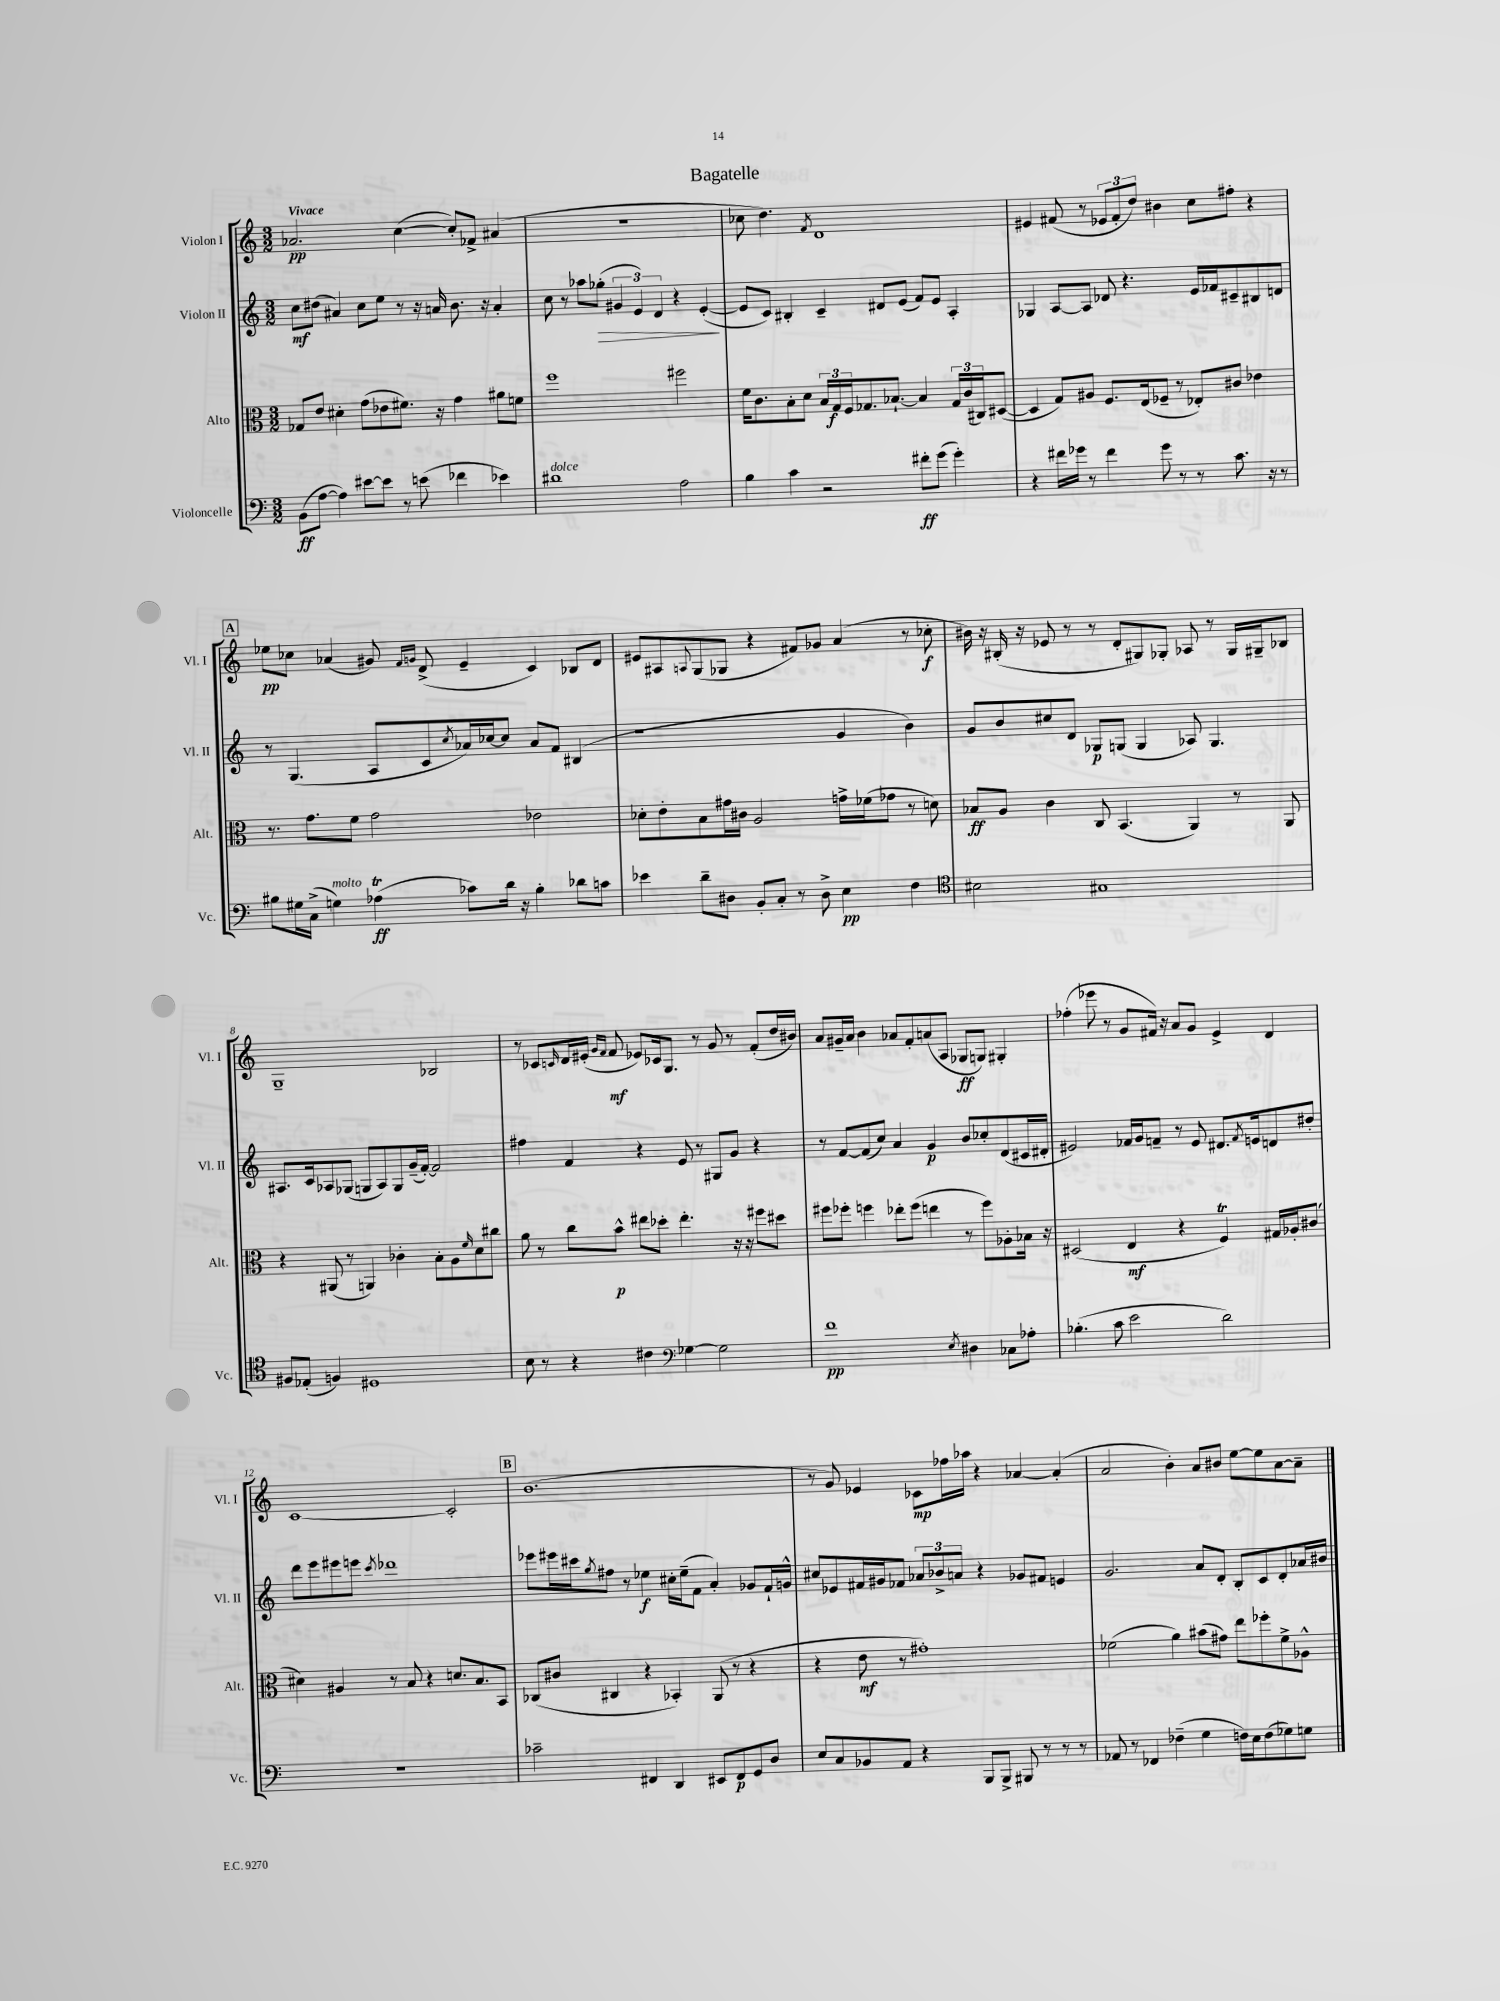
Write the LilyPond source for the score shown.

\header { title = "Bagatelle" }
<<
\new StaffGroup <<
\new Staff = "s0" \with { instrumentName = "Violon I" shortInstrumentName = "Vl. I" } {
    \clef treble \key c \major \numericTimeSignature \time 3/2 \tempo "Vivace"
    aes'2.\pp c''4~( c''8-.) fes'8-> ais'4( |
    R1. |
    ces''8 d''4.) \acciaccatura { f'8 } d'1 |
    eis'4 fis'8( r8 \tuplet 3/2 { ees'8 fis'8-. d''8) } bis'4 c''8 fis''8-. r4 |
    \mark \markup { \box "A" } ees''8\pp ces''8 aes'4( gis'8) \grace { f'16 g'16 } d'8->( e'4-- c'4) bes8 d'8 |
    eis'8 ais8 \appoggiatura { a8 } g8( ges8 r4 fis'8) ges'8 a'4( r8 ces''8-.\f |
    bis'16) r16 bis16-.( r16 ees'8 r8 r8 d'8-. gis8) ges8-. aes8 r8 ges16 gis16-- bes8 |
    g1-- bes2 |
    r8 ces'8 \grace { c'16 } d'16 eis'16-.( \grace { g'16 f'16 } f'8\mf ees'8) ces'16 g8. r8 g'8 r8 f'8-.( d''16 bis'16) |
    a'8 gis'16-- a'16 b'4 aes'8 f'8-. a'8( a8 ges8\ff g8) gis4-. |
    fes''4-.( ees'''8 r8 g'8 fis'16) r16 a'8 g'8 e'4-> d'4 |
    c'1~ c'2-. |
    \mark \markup { \box "B" } b'1.( |
    r8 g'8) ees'4 ces'8\mp fes''16 aes''16 r4 aes'4~ aes'4-.( |
    a'2 b'4-.) a'8 bis'8 e''8~ e''8 a'8~ a'8-- \bar "|." |
}
\new Staff = "s1" \with { instrumentName = "Violon II" shortInstrumentName = "Vl. II" } {
    \clef treble \key c \major \numericTimeSignature \time 3/2
    c''8\mf dis''8( ais'4) c''8 e''8 r8 r16 a'16 b'8. r16 a'4-. |
    c''8 r8 aes''8 ges''8-.\>( \tuplet 3/2 { gis'4 e'4) d'4 } r4 e'4~-.\!( |
    e'8 c'8) bis4-. c'4-- dis'8 e'8( f'8) e'8 a4-. |
    ges4 a8~ a8 des'8 r4. e'16 fes'16 cis'8-- bis8 d'8 |
    \mark \markup { \box "A" } r8 g4.( a8 c'8 \acciaccatura { c''8 } aes'16) ces''16~ ces''8 aes'8 f'8 bis4( |
    r1 g'4 b'4) |
    g'8 b'8 cis''8 d'8 ges8\p g8( g4 aes8) g4. |
    ais8. c'16 aes8 ges8( g8 aes8) g8 g'16--( f'16~-.) f'2 |
    fis''4 f'4 r4 e'8 r8 gis8 g'8 r4 |
    r8 f'8~ f'8( c''8) a'4 g'4\p b'8 ces''8-. d'8( cis'16 dis'16-. |
    eis'2) fes'16 g'16 f'8-- r8 eis'8 dis'8. \acciaccatura { f'8 } e'16 d'8 dis''8-. |
    d'''8 e'''8 eis'''8 e'''8 \acciaccatura { c'''8 } des'''1 |
    \mark \markup { \box "B" } ees'''8 eis'''16 cis'''16 \acciaccatura { g''8 } fis''8 r8 ees''4\f cis''16-. ees''16--( f'8 a'4-.) ges'8 f'16-! g'16-^ |
    cis''8 ees'8 fis'16 gis'16 fes'8 \tuplet 3/2 { aes'8 bes'8-> a'8 } r4 ges'8 fis'8 e'4 |
    g'2. a'8 d'8-. b8-. c'8 d'8-. aes'16 bis'16 \bar "|." |
}
\new Staff = "s2" \with { instrumentName = "Alto" shortInstrumentName = "Alt." } {
    \clef alto \key c \major \numericTimeSignature \time 3/2
    ges8 e'8 dis'4-. g'8( ees'8 fis'8.) r16 g'4 ais'8 f'8 |
    f''1 fis''2 |
    f'16 c'8. b8-. d'8 \tuplet 3/2 { b16 g16\f f16 } ges8. bes8.~-! bes4 \tuplet 3/2 { ges16 c'16( cis16) } dis8~( |
    dis4 g8) ais8 f8. e16( fes8-- r8 ees8-.) cis'8 ees'4 |
    \mark \markup { \box "A" } r8. g'8. f'8 g'2 ees'2 |
    des'8-. e'8-. b8 gis'16 cis'16 a2 g'16-> fes'16( ges'8 r8 d'8) |
    bes8\ff a8 c'4 c8 b,4.( a,4) r8 a,8 |
    r4 ais,8( r8 a,4) ces'4-. b8-. a8 \grace { f'16 } d'8 cis''8 |
    a'8 r8 c''8 b'8-^\p eis''8 des''8-. eis''4.-. r16 r16 fis''8 dis''8 |
    fis''8 fes''8-. f''4 ees''8-. f''8( e''4 r8 f''8) aes8-. bes16 r16 |
    dis2( e4\mf r4 f4\trill) gis16 aes16-. cis'8( |
    dis'4) ais4 r8 b8 r4 d'8. b8. b,8 |
    \mark \markup { \box "B" } ces8( cis'8 cis4 r4 bes,4-.) a,8( r8 r4 |
    r4 e'8\mf r8 gis'1-.) |
    fes'2( a'4) bis'8( gis'8) e''8 fes''8-. fes'8-> aes8-^ \bar "|." |
}
\new Staff = "s3" \with { instrumentName = "Violoncelle" shortInstrumentName = "Vc." } {
    \clef bass \key c \major \numericTimeSignature \time 3/2
    b,8\ff( a8~ a4) eis'8~ eis'8 r8 e'8( fes'4 ees'4) |
    dis'1^\markup { \italic "dolce" } a2 |
    b4 c'4 r2 fis'8-.\ff g'8( g'4-.) |
    r4 fis'16 ges'16 r8 fis'4 ges'8 r8 r8 c'8. r16 r8 |
    \mark \markup { \box "A" } bis8 gis16 c16->( g4^\markup { \italic "molto" }) aes4\trill\ff( ces'8) d'16 r16 bis4-. des'8 c'8 |
    ees'4 d'8-- dis8 b,8-. c8-. r8 dis8-> e4\pp f4 |
    \clef tenor bis2 gis1 |
    fis8 ees8-.( f4) dis1 |
    b8 r8 r4 cis'4 \clef bass ges4~ ges2 |
    f'1\pp \acciaccatura { e8 } dis4 ces8 aes8-. |
    bes4.-.( c'8 e'2 d'2) |
    R1. |
    \mark \markup { \box "B" } ces'2-- fis,4 d,4 eis,8 fis,8\p g,8 d8 |
    e8 c8 bes,8 a,8 r4 b,,8 b,,8-> bis,,8 r8 r8 r8 |
    aes,8 r8 fes,4 fes4--( g4 f16) e16 f8( ges8) g8 \bar "|." |
}
>>
>>
